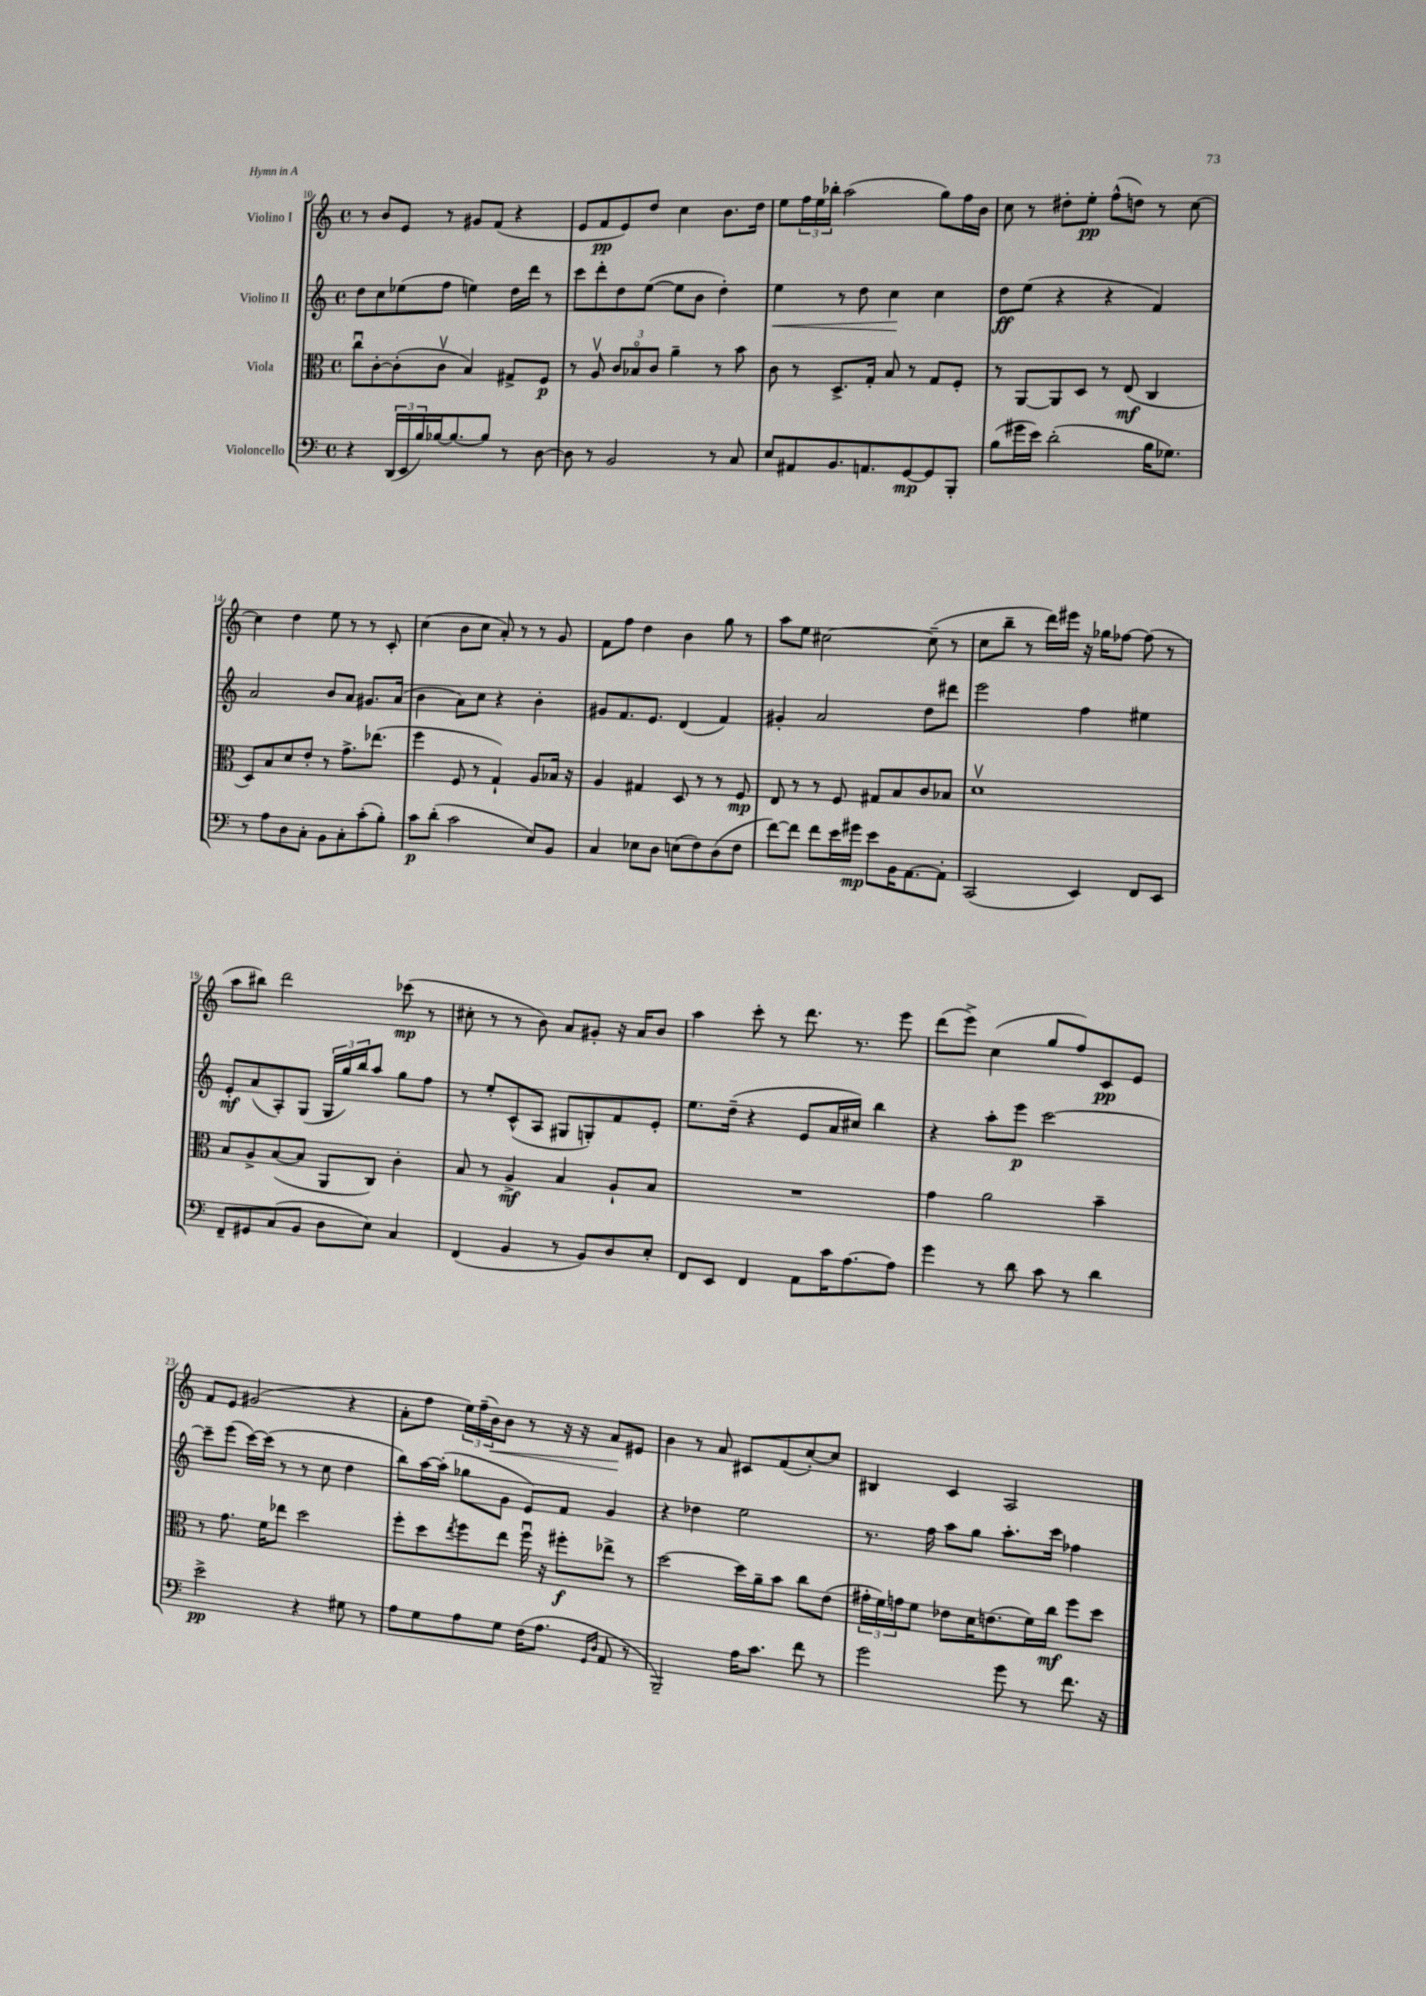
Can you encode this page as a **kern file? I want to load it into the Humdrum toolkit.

**kern	**dynam	**kern	**dynam	**kern	**dynam	**kern	**dynam
*part4	*part4	*part3	*part3	*part2	*part2	*part1	*part1
*staff4	*staff4	*staff3	*staff3	*staff2	*staff2	*staff1	*staff1
*I"Violoncello	*	*I"Viola	*	*I"Violino II	*	*I"Violino I	*
*clefF4	*	*clefC3	*	*clefG2	*	*clefG2	*
*k[]	*	*k[]	*	*k[]	*	*k[]	*
*M4/4	*	*M4/4	*	*M4/4	*	*M4/4	*
*met(c)	*	*met(c)	*	*met(c)	*	*met(c)	*
=10	=10	=10	=10	=10	=10	=10	=10
4r	.	8ccu\L	.	8dd\L	.	8r	.
.	.	[8c'\	.	8cc\	.	8b/L	.
(24DD/LL	.	(8c'\]	.	(8ee-X\	.	8e/J	.
24EE/	.	.	.	.	.	.	.
24B/)	.	.	.	.	.	.	.
[16B-X/J	.	8cv\J	.	8ff\J	.	8r	.
8.B-/_	.	.	.	.	.	.	.
.	.	4B/)	.	4een\)	.	8g#X/L	.
8B-/J]	.	.	.	.	.	(8f/J	.
8r	.	8G#X^/L	.	16dd\LL	.	4r	.
.	.	.	.	16ddd\JJ	.	.	.
[8D\	.	8F/J	p	8r	.	.	.
=11	=11	=11	=11	=11	=11	=11	=11
8D\]	.	8r	.	8ccc\L	.	8e/L	.
8r	.	8Av/	.	8ddd'\	.	8f/	pp
2BB/	.	12c/L	.	8dd\	.	8e/)	.
.	.	12B-X/	.	.	.	.	.
.	.	.	.	([8ee\J	.	8dd/J	.
.	.	12c/J	.	.	.	.	.
.	.	4a~\	.	8ee\L]	.	4cc\	.
.	.	.	.	8b\J	.	.	.
8r	.	8r	.	4dd'\)	.	8.b\L	.
8C/	.	8b\	.	.	.	.	.
.	.	.	.	.	.	16dd\Jk	.
=12	=12	=12	=12	=12	=12	=12	=12
!	!	!	!	!	!LO:HP:b	!	!
8E/L	.	8c\	.	4ee\	<	8ee\L	.
8AA#X/	.	8r	.	.	.	24ff\L	.
.	.	.	.	.	.	24ee\	.
.	.	.	.	.	.	24bb-X'\JJ	.
8.BB/	.	8.D^/L	.	8r	.	(2aa\	.
.	.	.	.	8dd\	.	.	.
8.AAn/	.	16G'/Jk	.	.	.	.	.
.	.	8B/	.	4cc\	.	.	.
[8GG/	mp	8r	.	.	.	.	.
8GG/]	.	8G/L	.	4cc\	[	8gg\L)	.
8BBB'/J	.	8F'/J	.	.	.	16ff\L	.
.	.	.	.	.	.	16b\JJ	.
=13	=13	=13	=13	=13	=13	=13	=13
(8B\L	.	8r	.	8dd\L	ff	8cc\	.
16g#X\L	.	[8AA/L	.	(8ee\J	.	8r	.
16e\JJ)	.	.	.	.	.	.	.
(2d'\	.	8AA/]	.	4r	.	8dd#X'\L	.
.	.	8D/J	.	.	.	8ee'\J	pp
.	.	8r	.	4r	.	(8ff^^\L	.
.	.	(8E/	mf	.	.	8ddn\J)	.
16B\KL	.	4C/	.	4f/)	.	8r	.
8.G-X\J)	.	.	.	.	.	.	.
.	.	.	.	.	.	[8cc\	.
!!LO:LB:g=z
=14	=14	=14	=14	=14	=14	=14	=14
8r	.	8D/L)	.	2a/	.	4cc\]	.
8A\L	.	8B/	.	.	.	.	.
8D\	.	8d/	.	.	.	4dd\	.
8C'\J	.	8e'/J	.	.	.	.	.
8BB\L	.	8r	.	8b/L	.	8ee\	.
8C'\	.	8.g^\L	.	8a/J	.	8r	.
(8c'\	.	.	.	8.g#X/L	.	8r	.
.	.	(8.ee-X\J	.	.	.	.	.
8B'\J)	.	.	.	.	.	8c'/	.
.	.	.	.	(16a/Jk	.	.	.
=15	=15	=15	=15	=15	=15	=15	=15
8c\L	p	4ff\	.	4b\	.	(4cc\	.
(8d'\J	.	.	.	.	.	.	.
2c\	.	8F/	.	8a\L)	.	8b\L	.
.	.	8r	.	8cc\J	.	8cc\J	.
.	.	4G`/)	.	4r	.	8a'/)	.
.	.	.	.	.	.	8r	.
8E/L)	.	8A/L	.	4b'\	.	8r	.
8BB/J	.	16B-X/Jk	.	.	.	8g/	.
.	.	16r	.	.	.	.	.
=16	=16	=16	=16	=16	=16	=16	=16
4C/	.	4A/	.	8g#X/L	.	8f\L	.
.	.	.	.	8.f/	.	8ff\J	.
8E-X\L	.	4G#X/	.	.	.	4dd\	.
.	.	.	.	8.e/J	.	.	.
8D\J	.	.	.	.	.	.	.
(8En\L	.	8D/	.	(4d/	.	4b\	.
8F\)	.	8r	.	.	.	.	.
(8D\	.	8r	.	4f/)	.	8gg\	.
8F\J	.	8F/	mp	.	.	8r	.
=17	=17	=17	=17	=17	=17	=17	=17
[8f\L)	.	8E/	.	4g#X'/	.	8aa\L	.
8f\J]	.	8r	.	.	.	8ee\J	.
8f\L	.	8r	.	2a/	.	[2cc#X\	.
16e\L	.	8F/	.	.	.	.	.
16g#X\JJ	mp	.	.	.	.	.	.
8e\L	.	8G#X/L	.	.	.	.	.
16BB\K	.	8B/	.	.	.	.	.
[8.AA\	.	.	.	.	.	.	.
.	.	8c/	.	8dd\L	.	(8cc#~\]	.
8AA'\J]	.	8B-X/J	.	8ddd#X\J	.	8r	.
=18	=18	=18	=18	=18	=18	=18	=18
(2CC/	.	1dv	.	2eee\	.	8cc\L	.
.	.	.	.	.	.	8bb~\J	.
.	.	.	.	.	.	8r	.
.	.	.	.	.	.	16ddd\LL)	.
.	.	.	.	.	.	16eee#X\JJ	.
4EE/)	.	.	.	4ff\	.	16r	.
.	.	.	.	.	.	16gg-X\KL	.
.	.	.	.	.	.	[8ff-X\J	.
8FF/L	.	.	.	4ee#X\	.	(8ff-\]	.
8EE/J	.	.	.	.	.	8r	.
!!LO:LB:g=z
=19	=19	=19	=19	=19	=19	=19	=19
8FF~/L	.	8B/L	.	8e'/L	mf	8aa\L	.
8GG#X/	.	8A^/	.	(8a/	.	8bb#X\J)	.
(8C/	.	([8B/	.	8A'/)	.	2ddd\	.
8BB/J	.	8B/J]	.	(8G/J	.	.	.
8D\L	.	8AA/L	.	24G/LL	.	.	.
.	.	.	.	24gg/)	.	.	.
.	.	.	.	24bb/J	.	.	.
8E\J)	.	8C/J)	.	8aa/J	.	.	.
4C/	.	4c'\	.	8gg\L	.	(8ccc-X\	mp
.	.	.	.	8ff\J	.	8r	.
=20	=20	=20	=20	=20	=20	=20	=20
(4FF/	.	8B/	.	8r	.	8cc#X'\	.
.	.	8r	.	8ee'/L	.	8r	.
4BB/	.	4A^/	mf	(8c^^/	.	8r	.
.	.	.	.	8A/J	.	8b\)	.
8r	.	4B/	.	8G#X/L	.	8a/L	.
8BB/L)	.	.	.	8Gn'/)	.	8g#X'/J	.
8D/	.	8A`/L	.	8f/	.	16r	.
.	.	.	.	.	.	16a/KL	.
8E'/J	.	8B/J	.	8e'/J	.	8b/J	.
=21	=21	=21	=21	=21	=21	=21	=21
8FF/L	.	1r	.	8.ee\L	.	4aa\	.
8EE/J	.	.	.	.	.	.	.
.	.	.	.	(16dd~\Jk	.	.	.
4FF/	.	.	.	4r	.	8ccc'\	.
.	.	.	.	.	.	8r	.
8AA\L	.	.	.	8e/L	.	8.ddd\	.
16c\K	.	.	.	16a/L	.	.	.
[8.A\	.	.	.	16cc#X/JJ)	.	8.r	.
.	.	.	.	4bb\	.	.	.
8A\J]	.	.	.	.	.	8eee\	.
=22	=22	=22	=22	=22	=22	=22	=22
4g\	.	4g\	.	4r	.	(8ddd\L	.
.	.	.	.	.	.	8eee^\J)	.
8r	.	2a\	.	8aa'\L	.	(4cc\	.
8d\	.	.	.	8eee\J	p	.	.
8c\	.	.	.	[2ccc\	.	8gg/L	.
8r	.	.	.	.	.	8ff/)	.
4d\	.	4b~\	.	.	.	8c/	pp
.	.	.	.	.	.	8e/J	.
!!LO:LB:g=z
=23	=23	=23	=23	=23	=23	=23	=23
2e^\	pp	8r	.	8ccc~\L]	.	8f/L	.
.	.	8.g\	.	(8eee\J	.	8e/J	.
.	.	.	.	[16ccc\LL)	.	(2g#X/	.
.	.	16f\KL	.	(16ccc\JJ]	.	.	.
.	.	8ee-X\J	.	8r	.	.	.
4r	.	2dd\	.	8r	.	.	.
.	.	.	.	8cc\	.	.	.
8G#X\	.	.	.	4dd\	.	4r	.
8r	.	.	.	.	.	.	.
=24	=24	=24	=24	=24	=24	=24	=24
8A\L	.	8ff'\L	.	8bb\L)	.	8a'\L	.
8G\	.	8dd\	.	[16aa\L	.	8ff\J	.
.	.	.	.	(16aa'\JJ]	.	.	.
.	.	8qee/	.	.	.	.	.
8A\	.	8ff\	.	8gg-X\L	.	24ee\LL)	.
.	.	.	.	.	.	(24ff~\	.
!	!	!	!	!	!	!	!LO:HP:b
.	.	.	.	.	.	24b\J)	<
8G\J	.	8ee\J	.	8g\J	.	8b\J	.
(16F\KL	.	16ffu\	.	8e/L)	.	8r	.
8.A\J	.	16r	.	.	.	.	.
.	.	8ff#X'\L	f	8f/J	.	16r	.
.	.	.	.	.	.	16r	.
16qqGG/LL	.	.	.	.	.	.	.
16qqD/JJ	.	.	.	.	.	.	.
8AA/	.	8ee-X^\J	.	4g/	.	8a/L	.
8r	.	8r	.	.	.	8e#X/J	[
=25	=25	=25	=25	=25	=25	=25	=25
2BBB~/)	.	[2dd\	.	4r	.	4b\	.
.	.	.	.	4dd-X\	.	8r	.
.	.	.	.	.	.	8a/	.
16A\KL	.	16dd\LL]	.	2ee\	.	8c#X/L	.
8.c\J	.	16a~\J	.	.	.	.	.
.	.	8b\J	.	.	.	(8f/	.
8f\	.	8cc\L	.	.	.	[8cc'/)	.
8r	.	(8e\J	.	.	.	8cc/J]	.
=26	=26	=26	=26	=26	=26	=26	=26
2g\	.	24g#X'\LL	.	8.r	.	4B#X/	.
.	.	24f\)	.	.	.	.	.
.	.	24gn\J	.	.	.	.	.
.	.	8f\J	.	.	.	.	.
.	.	.	.	16ff\	.	.	.
.	.	8e-X\L	.	8aa\L	.	4c/	.
.	.	16d\K	.	8gg\J	.	.	.
.	.	(8.en\	.	.	.	.	.
8g\	.	.	.	8.aa'\L	.	2A/	.
8r	.	16f\L)	.	.	.	.	.
.	.	16cc\JJ	mf	16ccc\Jk	.	.	.
8.f\	.	8ff\L	.	4ff-X\	.	.	.
.	.	8dd\J	.	.	.	.	.
16r	.	.	.	.	.	.	.
==	==	==	==	==	==	==	==
*-	*-	*-	*-	*-	*-	*-	*-
